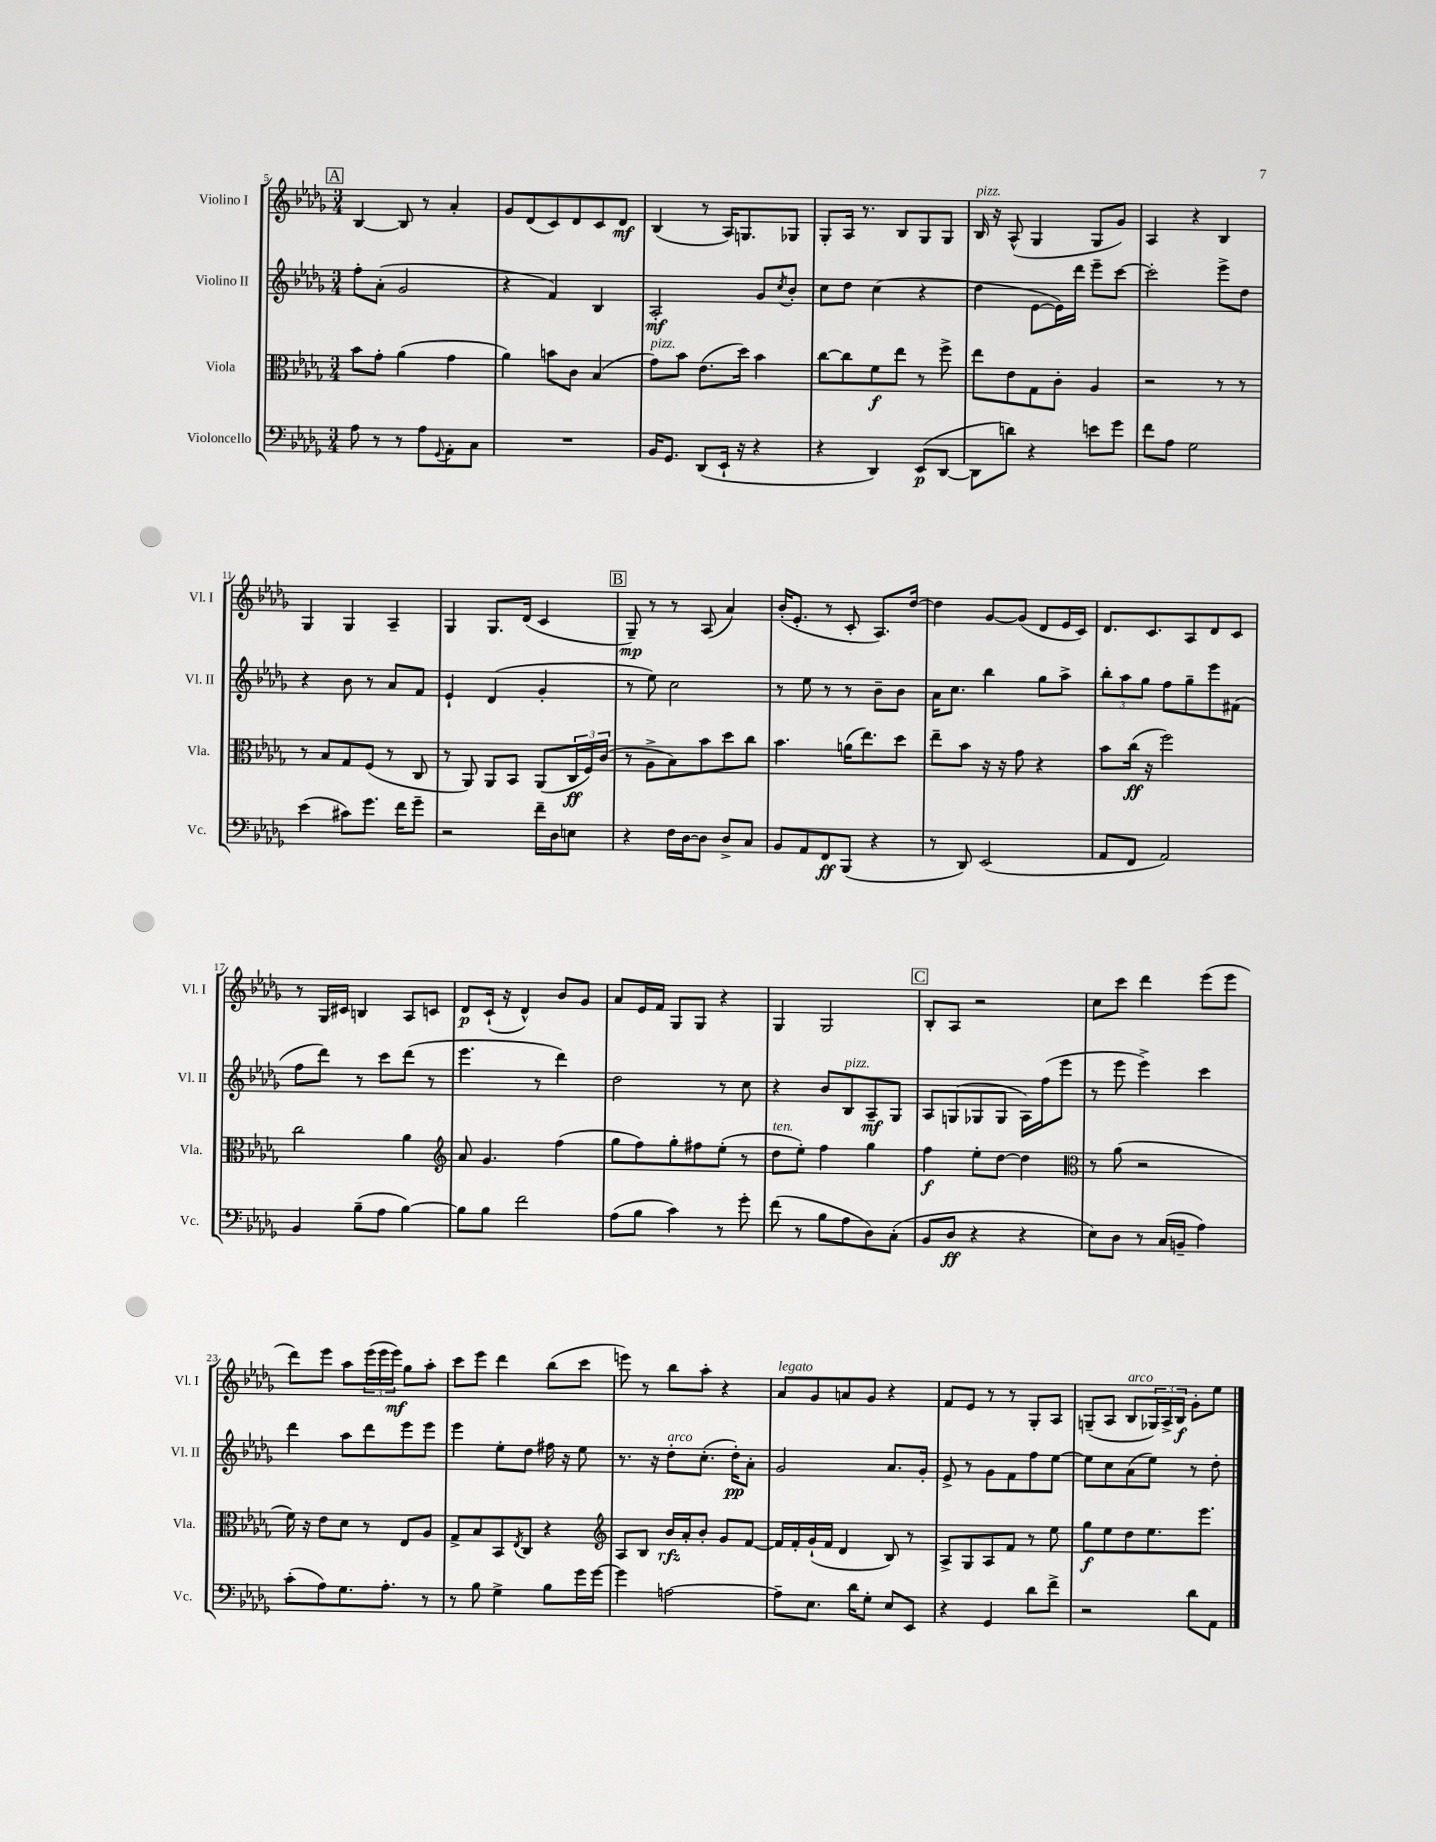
<<
\new StaffGroup <<
\new Staff = "s0" \with { instrumentName = "Violino I" shortInstrumentName = "Vl. I" } {
    \clef treble \key des \major \numericTimeSignature \time 3/4
    \mark \markup { \box "A" } bes4~ bes8 r8 aes'4-. |
    ges'8 des'8( c'8) des'8 c'8 des'8\mf |
    bes4( r8 aes16) g8. ges8 |
    ges8-. aes16 r8. bes8 ges8 ges8 |
    bes16^\markup { \italic "pizz." } r16 aes8-^( ges4 ges8 ges'8) |
    aes4 r4 bes4 |
    ges4 ges4 aes4-- |
    ges4 ges8. des'16( c'4 |
    \mark \markup { \box "B" } ges8--\mp) r8 r8 aes8( aes'4) |
    bes'16-.( ees'8.-. r8 c'8-. aes8.) des''16~ |
    des''4 ges'8~ ges'8( des'8 ees'16 c'16) |
    des'8. c'8. aes8 des'8 c'8 |
    r8 ges16 cis'16 b4 aes8 c'8 |
    des'8\p c'16-!( r16 des'4-^) bes'8 ges'8 |
    aes'8 ees'16 f'16 ges8 ges8 r4 |
    ges4 ges2 |
    \mark \markup { \box "C" } bes8-. aes8 r2 |
    c''8 c'''8 des'''4 ees'''8( ees'''8 |
    des'''8) ees'''8 aes''8 \tuplet 3/2 { ees'''16( ees'''16 ees'''16\mf) } ges''8 aes''8-. |
    c'''8 ees'''8 des'''4 bes''8( c'''8 |
    e'''8) r8 bes''8 aes''8-. r4 |
    aes'8^\markup { \italic "legato" } ges'8 a'8 ges'8 r4 |
    f'8 ees'8 r8 r8 ges8-. aes8 |
    g8--( aes8 bes8^\markup { \italic "arco" } \tuplet 3/2 { ges16) aes16-> bes16\f } ges'8-. ees''8 \bar "|." |
}
\new Staff = "s1" \with { instrumentName = "Violino II" shortInstrumentName = "Vl. II" } {
    \clef treble \key des \major \numericTimeSignature \time 3/4
    \mark \markup { \box "A" } f''8-. aes'8-.( ges'2 |
    r4 f'4) bes4 |
    aes2-.\mf ges'8 \acciaccatura { c''8 } bes'8-. |
    c''8 des''8 c''4( r4 |
    des''4 ees'8~ ees'16) des'''16 ees'''8-- c'''8~ |
    c'''2-. ees'''8-> des''8 |
    r4 bes'8 r8 aes'8 f'8 |
    ees'4-! des'4( ges'4-. |
    \mark \markup { \box "B" } r8 ees''8) c''2 |
    r8 ees''8 r8 r8 bes'8-- bes'8 |
    aes'16 c''8. bes''4 ges''8 aes''8-> |
    \tuplet 3/2 { bes''8-. aes''8 ges''8 } f''8 ges''8-- ees'''8 fis'8( |
    f''8 des'''8) r8 c'''8 des'''8( r8 |
    ees'''4. r8 des'''4) |
    des''2 r8 c''8 |
    r4 bes'8 bes8^\markup { \italic "pizz." } aes8--\mf ges8 |
    \mark \markup { \box "C" } aes8 g8( ges8 ges8 aes16) f''16( ees'''8 |
    r8 ees'''8 ees'''4->) c'''4 |
    des'''4 aes''8 des'''8 ees'''8 ees'''8 |
    ees'''4 ees''8-. des''8 fis''16 r16 ees''8 |
    r8. r16 des''8-.^\markup { \italic "arco" } c''8.-.( des''16-.\pp) aes'8-. |
    ges'2 aes'8. ges'16-. |
    ees'8-> r8 ges'8 f'8 f''8 ees''8~ |
    ees''8 c''8 aes'8( ees''8) r8 des''8-. \bar "|." |
}
\new Staff = "s2" \with { instrumentName = "Viola" shortInstrumentName = "Vla." } {
    \clef alto \key des \major \numericTimeSignature \time 3/4
    \mark \markup { \box "A" } bes'8 ges'8-. aes'4( ges'4 |
    aes'4) b'8 c'8 bes4( |
    ges'8^\markup { \italic "pizz." }) bes'8 ees'8.( des''16) bes'4 |
    c''8~ c''8 f'8\f ees''8 r8 f''8-> |
    ees''8 ees'8 ges8 c'8-. aes4 |
    r2 r8 r8 |
    r8 bes8 ges8 f8( r8 c8 |
    r8 aes,8) aes,8 bes,8 aes,8( \tuplet 3/2 { c16\ff f16) c'16( } |
    \mark \markup { \box "B" } r8 aes8-> bes8) bes'8 des''8 c''8 |
    bes'4. a'16( ees''8.) des''8 |
    ees''8-- bes'8 r16 r16 ges'8 r4 |
    bes'8 c''16\ff( r16 f''2) |
    c''2 aes'4 |
    \clef treble aes'8 ges'4. f''4( |
    ges''8 f''8) ges''8-. fis''8 ees''8-.( r8 |
    des''8^\markup { \italic "ten." } ees''8-.) f''4 ges''4 |
    \mark \markup { \box "C" } f''4\f ees''8-. des''8~ des''4 |
    \clef alto r8 aes'8( r2 |
    f'16) r16 ees'8 des'8 r8 ees8 aes8 |
    ges8-> bes8 bes,8 \acciaccatura { ees8 } c8 r4 |
    \clef treble aes8 bes8 bes'16\rfz aes'16-. bes'8-. ges'8 f'8~ |
    f'16 f'16-. ges'16-!( f'16 des'4 bes8) r8 |
    aes8-> ges8 aes8 f'8 r8 ees''8 |
    ges''8\f ees''8 des''8 ees''8. ees'''8. \bar "|." |
}
\new Staff = "s3" \with { instrumentName = "Violoncello" shortInstrumentName = "Vc." } {
    \clef bass \key des \major \numericTimeSignature \time 3/4
    \mark \markup { \box "A" } aes8 r8 r8 aes8 \appoggiatura { ges,8 } aes,8-. c8 |
    R2. |
    bes,16 ges,8. des,8( ees,16-! r16 r4 |
    r4 des,4) ees,8\p( des,8~ |
    des,8 d'8) r4 e'8 ges'8 |
    f'8 aes8 ges2 |
    ees'4( cis'8) ges'8. f'16 ges'8-- |
    r2 f'16-- des16 e8 |
    \mark \markup { \box "B" } r4 f16 des16~ des8 des8-> c8 |
    bes,8 aes,8 f,8\ff bes,,8( r4 |
    r8 des,8) ees,2( |
    aes,8 f,8 aes,2) |
    bes,4 bes8--( aes8 bes4~) |
    bes8 bes8 f'2 |
    aes8( bes8 c'4) r8 ges'8-. |
    f'8( r8 bes8 aes8 des8) c8-.( |
    \mark \markup { \box "C" } bes,8 des8\ff r4 r4 |
    ees8) des8 r8 c16( b,16-- aes4) |
    c'8-.( aes8) ges8. aes8.-. r8 |
    r8 bes8 ges4-> bes8 ges'16 ges'16~ |
    ges'4 a2~ |
    a8-- ees8. des'16 ges8-. ees8 ees,8 |
    r4 ges,4 des'8 f'8-> |
    r2 des'8 aes,8 \bar "|." |
}
>>
>>
\layout { \context { \Score currentBarNumber = #5 } }
